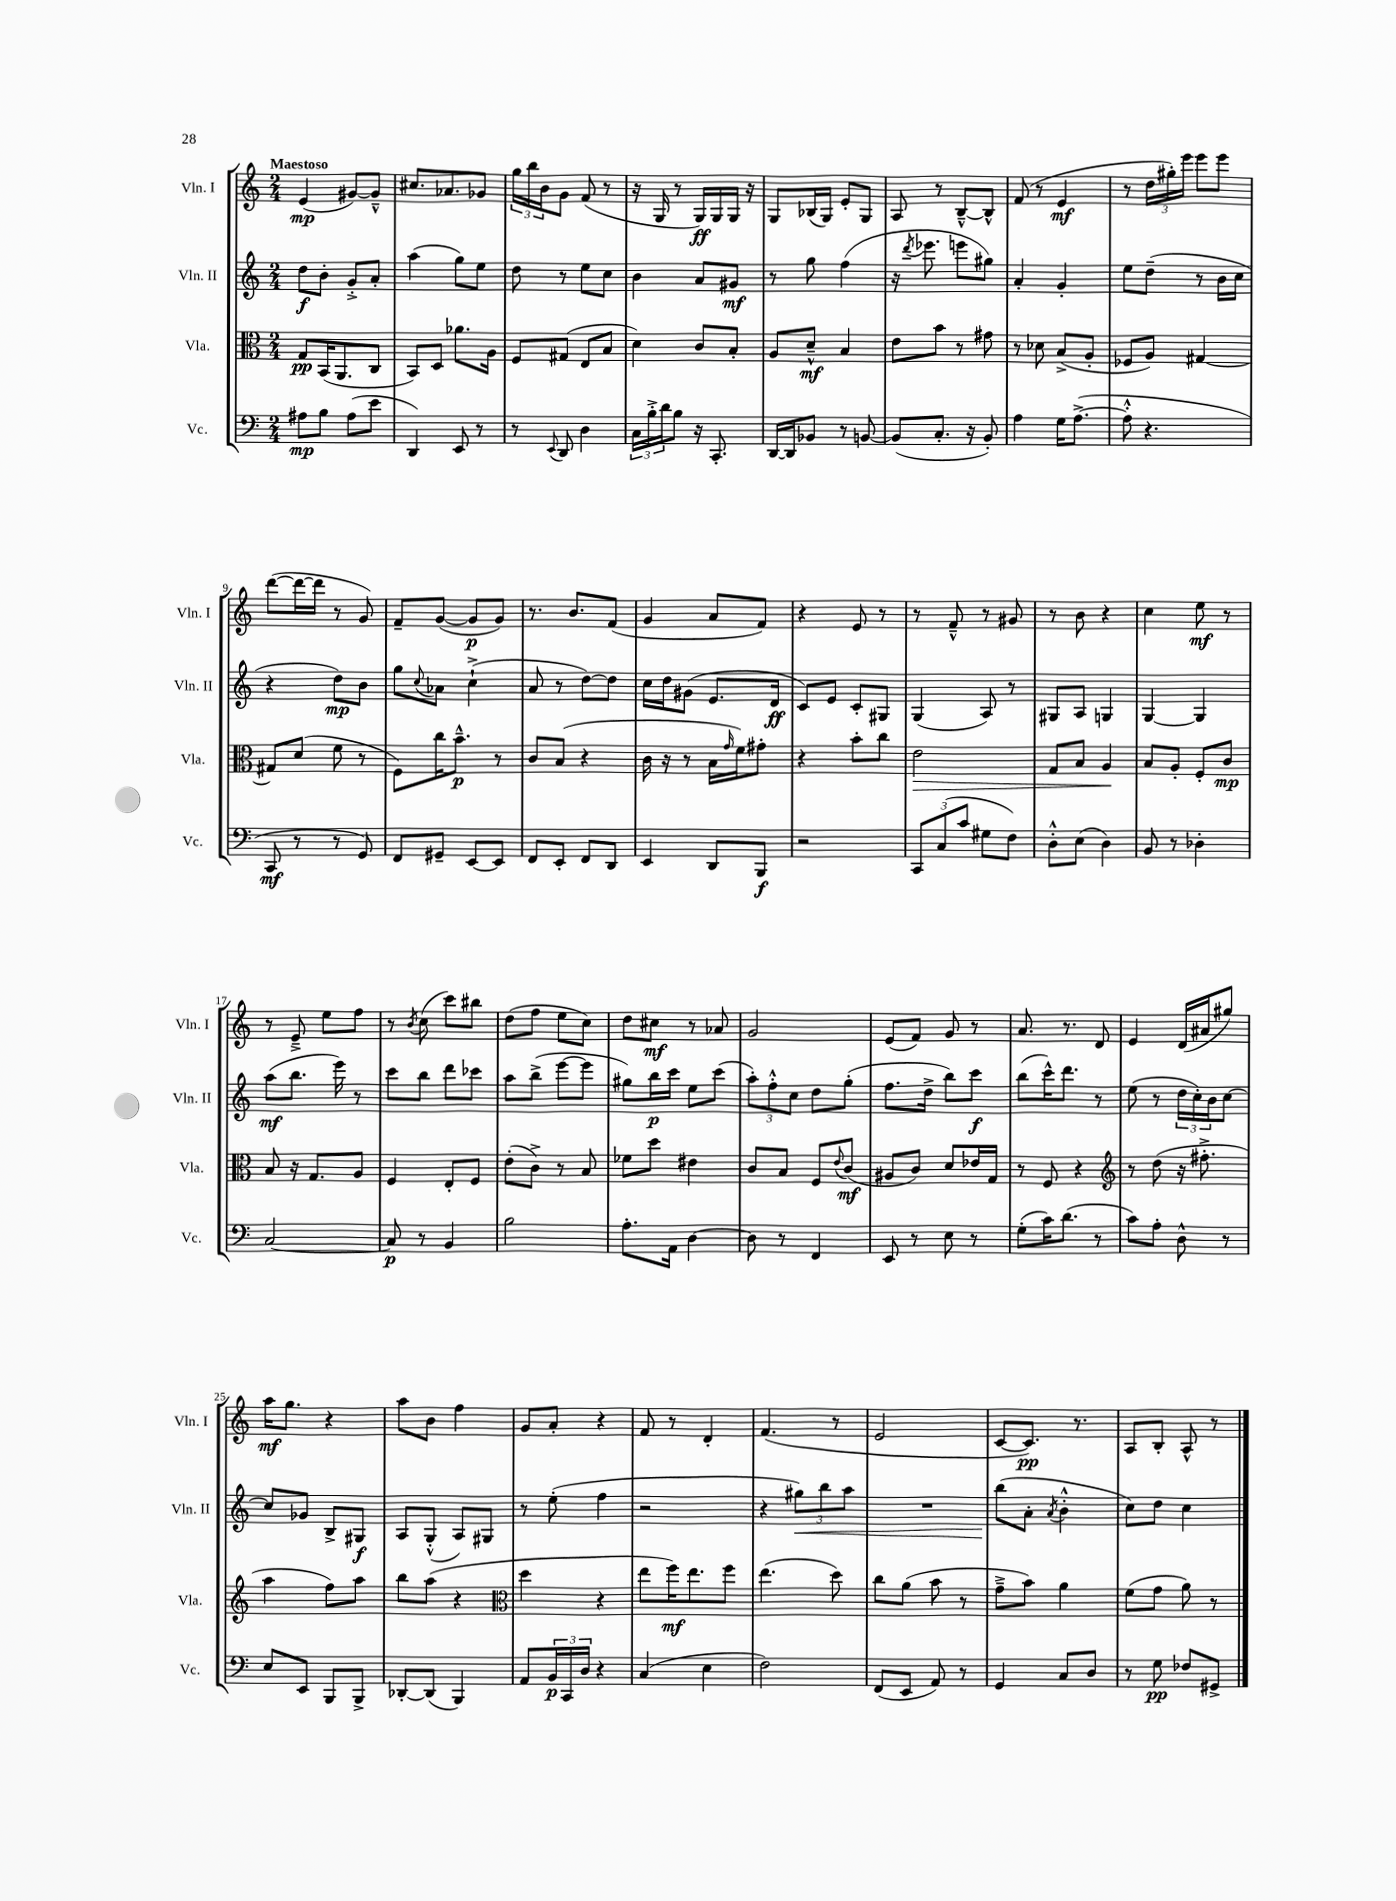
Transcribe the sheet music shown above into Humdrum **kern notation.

**kern	**dynam	**kern	**dynam	**kern	**dynam	**kern	**dynam
*part4	*part4	*part3	*part3	*part2	*part2	*part1	*part1
*staff4	*staff4	*staff3	*staff3	*staff2	*staff2	*staff1	*staff1
*I"Vc.	*	*I"Vla.	*	*I"Vln. II	*	*I"Vln. I	*
*I'Vc.	*	*I'Vla.	*	*I'Vln. II	*	*I'Vln. I	*
*clefF4	*	*clefC3	*	*clefG2	*	*clefG2	*
*k[]	*	*k[]	*	*k[]	*	*k[]	*
*M2/4	*	*M2/4	*	*M2/4	*	*M2/4	*
=1	=1	=1	=1	=1	=1	=1	=1
!	!	!	!	!	!	!LO:TX:a:B:t=Maestoso	!
8A#X\L	mp	8G/L	pp	8dd\L	f	(4e/	mp
8B\J	.	(16BB/K	.	8b'\J	.	.	.
.	.	8.AA/	.	.	.	.	.
(8A#\L	.	.	.	8g'^/L	.	[8g#X/L)	.
8e\J	.	8C/J	.	8a'/J	.	8g#~^^/J]	.
=2	=2	=2	=2	=2	=2	=2	=2
4DD/)	.	8BB/L)	.	(4aa\	.	8.cc#X/L	.
.	.	8D/J	.	.	.	.	.
.	.	.	.	.	.	8.a-X/	.
8EE/	.	8.a-X\L	.	8gg\L)	.	.	.
8r	.	.	.	8ee\J	.	8g-X/J	.
.	.	16A\Jk	.	.	.	.	.
=3	=3	=3	=3	=3	=3	=3	=3
8r	.	8F/L	.	8dd\	.	24gg\LL	.
.	.	.	.	.	.	24bb\	.
.	.	.	.	.	.	24b\J	.
8qqEE/	.	.	.	.	.	.	.
8DD/	.	(8G#X/J	.	8r	.	8g\J	.
4D\	.	8E/L	.	8ee\L	.	(8f/	.
.	.	8B/J	.	8cc\J	.	8r	.
=4	=4	=4	=4	=4	=4	=4	=4
24C\LL	.	4d\)	.	4b\	.	16r	.
24B'^\	.	.	.	.	.	.	.
.	.	.	.	.	.	16G/	.
24d\J	.	.	.	.	.	.	.
8B\J	.	.	.	.	.	8r	.
16r	.	8c/L	.	8a/L	.	16G/LL)	ff
8.CC'/	.	.	.	.	.	16G/	.
.	.	8B'/J	.	8g#X/J	mf	16G/JJ	.
.	.	.	.	.	.	16r	.
=5	=5	=5	=5	=5	=5	=5	=5
[16DD/LL	.	8A/L	.	8r	.	8G/L	.
16DD/J]	.	.	.	.	.	.	.
8BB-X/J	.	8d~^^/J	mf	8gg\	.	(16B-X/L	.
.	.	.	.	.	.	16G/JJ)	.
8r	.	4B/	.	(4ff\	.	8e'/L	.
[8BBn/	.	.	.	.	.	8G/J	.
=6	=6	=6	=6	=6	=6	=6	=6
(8BB/L]	.	8e\L	.	16r	.	8A/	.
.	.	.	.	8qddd/	.	.	.
.	.	.	.	8.eee-X\	.	.	.
8.C'/J	.	8b\J	.	.	.	8r	.
.	.	8r	.	8eeen\L	.	[8B~^^/L	.
16r	.	.	.	.	.	.	.
8BB'/)	.	8g#X\	.	8gg#X\J)	.	8B^^/J]	.
=7	=7	=7	=7	=7	=7	=7	=7
4A\	.	8r	.	4a'/	.	(8f/	.
.	.	8d-X\	.	.	.	8r	.
16G\KL	.	(8B^/L	.	4g'/	.	4e/	mf
([8.A^\J	.	.	.	.	.	.	.
.	.	8A'/J	.	.	.	.	.
=8	=8	=8	=8	=8	=8	=8	=8
8A'^^\]	.	8F-X/L	.	8ee\L	.	8r	.
4.r	.	8A/J)	.	(8dd~\J	.	24dd\LL	.
.	.	.	.	.	.	24gg#X'\)	.
.	.	.	.	.	.	24eee\JJ	.
.	.	[4G#X/	.	8r	.	8eee\L	.
.	.	.	.	16b\LL	.	8eee\J	.
.	.	.	.	16cc\JJ	.	.	.
!!LO:LB:g=z
=9	=9	=9	=9	=9	=9	=9	=9
8CC/	mf	8G#X/L]	.	4r	.	([8ddd\L	.
8r	.	(8d/J	.	.	.	16ddd\L_	.
.	.	.	.	.	.	16ddd\JJ]	.
8r	.	8f\	.	8dd\L)	mp	8r	.
8GG/)	.	8r	.	8b\J	.	8g/)	.
=10	=10	=10	=10	=10	=10	=10	=10
8FF/L	.	8F\L)	.	8gg\L	.	8f~/L	.
.	.	.	.	8qqcc/	.	.	.
8GG#X~/J	.	16cc\K	.	8a-X\J	.	([8g/J	.
.	.	8.b~^^\J	p	.	.	.	.
[8EE/L	.	.	.	(4cc`^\	.	8g/L]	p
8EE/J]	.	8r	.	.	.	8g/J)	.
=11	=11	=11	=11	=11	=11	=11	=11
8FF/L	.	8c/L	.	8a/	.	8.r	.
8EE'/J	.	(8B/J	.	8r	.	.	.
.	.	.	.	.	.	8.b/L	.
8FF/L	.	4r	.	[8dd\L)	.	.	.
8DD/J	.	.	.	8dd\J]	.	(8f/J	.
=12	=12	=12	=12	=12	=12	=12	=12
4EE/	.	16c\	.	16cc\LL	.	4g/	.
.	.	16r	.	16dd\J	.	.	.
.	.	8r	.	(8g#X\J	.	.	.
8DD/L	.	16B\LL	.	8.e/L	.	8a/L	.
.	.	16qqg/	.	.	.	.	.
.	.	16f\J)	.	.	.	.	.
8BBB/J	f	8g#X'\J	.	.	.	8f/J)	.
.	.	.	.	16d/Jk	ff	.	.
=13	=13	=13	=13	=13	=13	=13	=13
2r	.	4r	.	8c/L)	.	4r	.
.	.	.	.	8e/J	.	.	.
.	.	8b'\L	.	8c'/L	.	8e/	.
.	.	8cc\J	.	8G#X/J	.	8r	.
=14	=14	=14	=14	=14	=14	=14	=14
!	!	!	!LO:HP:b	!	!	!	!
12CC/L	.	2e\	>	(4G/	.	8r	.
(12C/	.	.	.	.	.	.	.
.	.	.	.	.	.	8f~^^/	.
12c/J	.	.	.	.	.	.	.
8G#X\L	.	.	.	8A/)	.	8r	.
8F\J)	.	.	.	8r	.	8g#X/	.
=15	=15	=15	=15	=15	=15	=15	=15
8D'^^\L	.	8G/L	.	8G#X/L	.	8r	.
(8E\J	.	8B/J	.	8A/J	.	8b\	.
4D\)	.	4A/	.	4Gn/	.	4r	.
.	.	.	]	.	.	.	.
=16	=16	=16	=16	=16	=16	=16	=16
8BB/	.	8B/L	.	[4G/	.	4cc\	.
8r	.	8A'/J	.	.	.	.	.
4D-X'\	.	8F'/L	.	4G/]	.	8ee\	mf
.	.	8c/J	mp	.	.	8r	.
!!LO:LB:g=z
=17	=17	=17	=17	=17	=17	=17	=17
[2C/	.	8B/	.	(8aa\L	mf	8r	.
.	.	16r	.	8.bb\J	.	8e~^/	.
.	.	8.G/L	.	.	.	.	.
.	.	.	.	.	.	8ee\L	.
.	.	.	.	16eee\)	.	.	.
.	.	8A/J	.	8r	.	8ff\J	.
=18	=18	=18	=18	=18	=18	=18	=18
8C/]	p	4F/	.	8ccc\L	.	8r	.
.	.	.	.	.	.	8qb/	.
8r	.	.	.	8bb\J	.	(8cc\	.
4BB/	.	8E'/L	.	8ddd\L	.	8ccc\L)	.
.	.	8F/J	.	8ccc-X\J	.	8bb#X\J	.
=19	=19	=19	=19	=19	=19	=19	=19
2B\	.	(8e'\L	.	8aa\L	.	(8dd\L	.
.	.	8c^\J)	.	(8bb^\J	.	8ff\J	.
.	.	8r	.	[8eee\L	.	8ee\L	.
.	.	8B/	.	8eee\J]	.	8cc\J)	.
=20	=20	=20	=20	=20	=20	=20	=20
8.A'\L	.	8f-X\L	.	8gg#X\L)	.	8dd\L	.
.	.	8dd\J	.	16bb\L	p	8cc#X\J	mf
16AA\Jk	.	.	.	16ccc\JJ	.	.	.
[4D\	.	4e#X\	.	8ee\L	.	8r	.
.	.	.	.	(8ccc\J	.	8a-X/	.
=21	=21	=21	=21	=21	=21	=21	=21
8D\]	.	8c/L	.	12aa'\L)	.	2g/	.
.	.	.	.	12ff'^^\	.	.	.
8r	.	8B/J	.	.	.	.	.
.	.	.	.	12cc\J	.	.	.
4FF/	.	8F/L	.	8dd\L	.	.	.
.	.	8qqe/	.	.	.	.	.
.	.	(8c/J	mf	(8gg'\J	.	.	.
=22	=22	=22	=22	=22	=22	=22	=22
8EE/	.	8A#X/L	.	8.ff\L	.	(8e/L	.
8r	.	8c/J)	.	.	.	8f/J)	.
.	.	.	.	16dd^\Jk	.	.	.
8E\	.	8d/L	.	8bb\L)	.	8g/	.
8r	.	16e-X/L	.	8ccc\J	f	8r	.
.	.	16G/JJ	.	.	.	.	.
=23	=23	=23	=23	=23	=23	=23	=23
(8G'\L	.	8r	.	(8bb\L	.	8.a/	.
16c\K)	.	8F/	.	16ccc^^\K)	.	.	.
(8.d\J	.	.	.	8.ddd\J	.	8.r	.
.	.	4r	.	.	.	.	.
8r	.	.	.	8r	.	8d/	.
=24	=24	=24	=24	=24	=24	=24	=24
*	*	*clefG2	*	*	*	*	*
8c\L)	.	8r	.	(8ee\	.	4e/	.
8A'\J	.	(8dd\	.	8r	.	.	.
8D^^\	.	16r	.	24dd\LL	.	(16d/LL	.
.	.	.	.	24cc'\)	.	.	.
.	.	8.ff#X'^\	.	.	.	16a#X/J	.
.	.	.	.	24b\J	.	.	.
8r	.	.	.	[8cc\J	.	8gg#X/J)	.
!!LO:LB:g=z
=25	=25	=25	=25	=25	=25	=25	=25
8E/L	.	4aa\	.	8cc/L]	.	16aa\KL	mf
.	.	.	.	.	.	8.gg\J	.
8EE/J	.	.	.	8g-X/J	.	.	.
8BBB/L	.	8ff\L)	.	8B^/L	.	4r	.
8BBB^/J	.	8aa\J	.	8G#X/J	f	.	.
=26	=26	=26	=26	=26	=26	=26	=26
[8DD-X'/L	.	8bb\L	.	8A/L	.	8aa\L	.
(8DD-/J]	.	(8aa\J	.	(8G'^^/J	.	8b\J	.
4BBB/)	.	4r	.	8A/L)	.	4ff\	.
.	.	.	.	8G#X/J	.	.	.
=27	=27	=27	=27	=27	=27	=27	=27
*	*	*clefC3	*	*	*	*	*
8AA/L	.	4dd\	.	8r	.	8g/L	.
24BB/L	p	.	.	(8ee'\	.	8a'/J	.
24CC/	.	.	.	.	.	.	.
24D/JJ	.	.	.	.	.	.	.
4r	.	4r	.	4ff\	.	4r	.
=28	=28	=28	=28	=28	=28	=28	=28
(4C/	.	8ee\L	.	2r	.	8f/	.
.	.	16ff\K)	mf	.	.	8r	.
.	.	8.ee\	.	.	.	.	.
4E\	.	.	.	.	.	4d'/	.
.	.	8ff\J	.	.	.	.	.
=29	=29	=29	=29	=29	=29	=29	=29
2F\)	.	(4.ee\	.	4r	.	(4.f/	.
!	!	!	!	!	!LO:HP:b	!	!
.	.	.	.	12gg#X\L)	<	.	.
.	.	.	.	12bb\	.	.	.
.	.	8dd\)	.	.	.	8r	.
.	.	.	.	12aa\J	.	.	.
=30	=30	=30	=30	=30	=30	=30	=30
(8FF/L	.	8cc\L	.	2r	.	2e/	.
8EE/J	.	(8a\J	.	.	.	.	.
8AA/)	.	8b\	.	.	.	.	.
8r	.	8r	.	.	.	.	.
=31	=31	=31	=31	=31	=31	=31	=31
4GG/	.	8g~^\L	.	(8bb\L	.	[8c/L	.
.	.	8b\J)	.	8a'\J	[	8.c/J])	pp
.	.	.	.	8qa/	.	.	.
8C/L	.	4a\	.	4b'^^\	.	.	.
.	.	.	.	.	.	8.r	.
8D/J	.	.	.	.	.	.	.
=32	=32	=32	=32	=32	=32	=32	=32
8r	.	(8f\L	.	8cc\L)	.	8A/L	.
8G\	pp	8g\J	.	8dd\J	.	8B'/J	.
8F-X/L	.	8a\)	.	4cc\	.	8A^^/	.
8GG#X^/J	.	8r	.	.	.	8r	.
==	==	==	==	==	==	==	==
*-	*-	*-	*-	*-	*-	*-	*-
